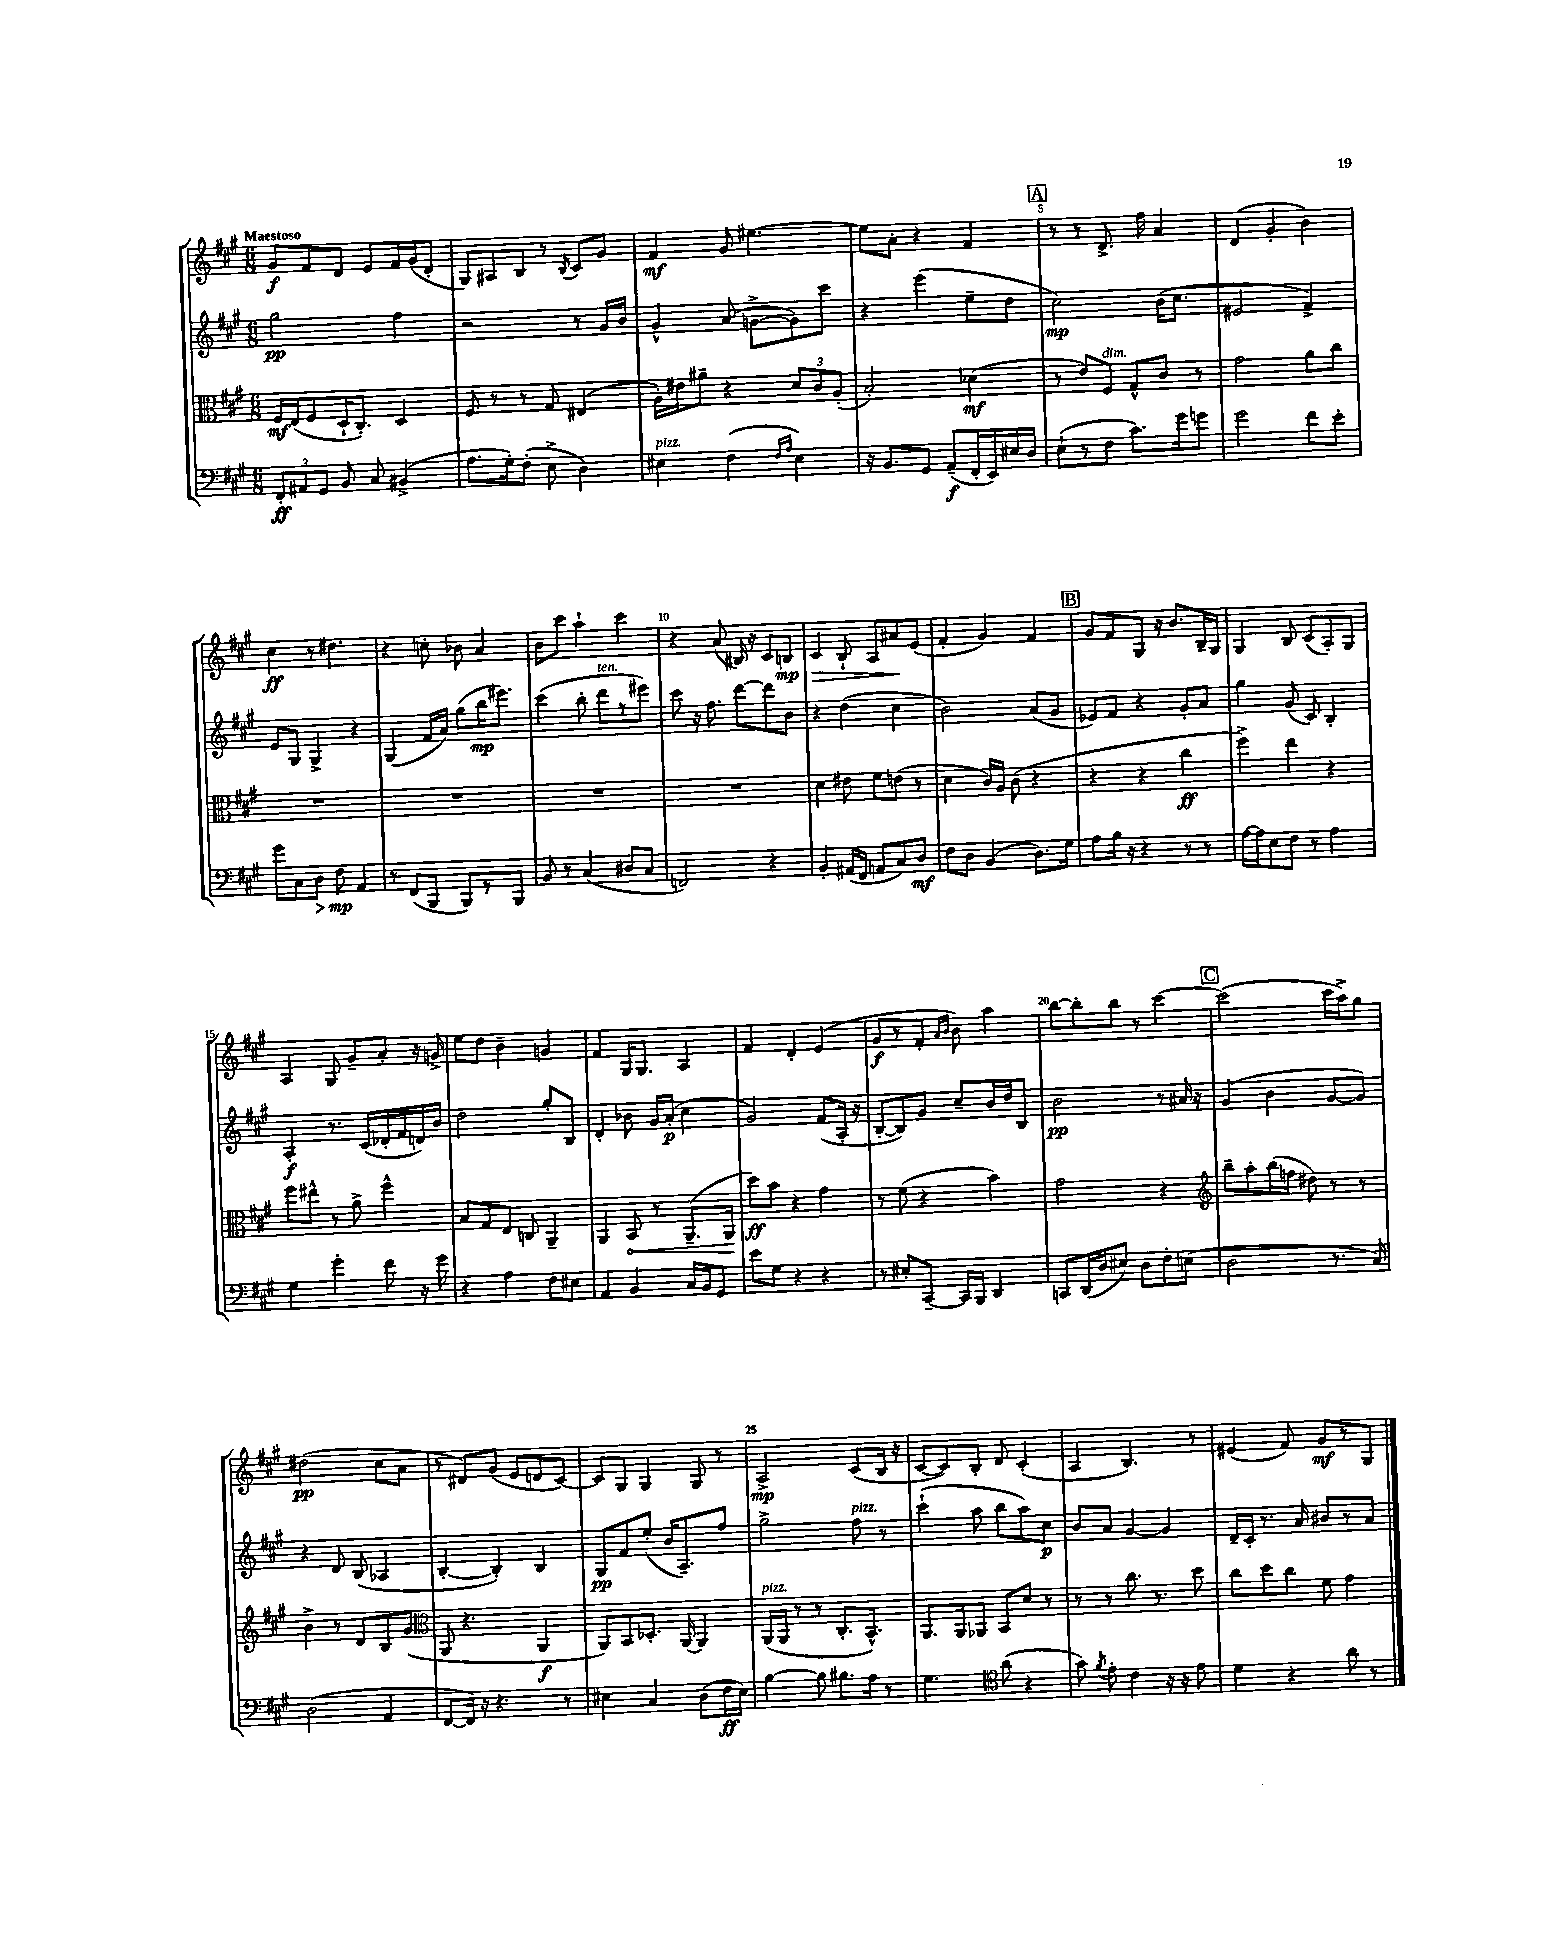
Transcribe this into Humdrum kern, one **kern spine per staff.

**kern	**kern	**kern	**kern
*staff4	*staff3	*staff2	*staff1
*clefF4	*clefC3	*clefG2	*clefG2
*k[f#c#g#]	*k[f#c#g#]	*k[f#c#g#]	*k[f#c#g#]
*M6/8	*M6/8	*M6/8	*M6/8
12FF#'/L	16F#/LL	2gg#\	8g#/L
.	(16E/J	.	.
12AA#/	.	.	.
.	8F#/	.	8f#/
12GG#/J	.	.	.
8BB/	16D`/K	.	8d/J
.	8.C#'/J)	.	.
8C#/	.	.	8e/L
(4BB#^/	4D/	4ff#\	16f#/L
.	.	.	(16g#/J
.	.	.	8d'/J
=	=	=	=
8.A\L	8F#/	2r	8G#/L)
.	8r	.	8A#/
16G#'\k)	.	.	.
(8F#'\J	8r	.	8B/J
8E^\	8G#/	.	8r
.	.	.	8qB/
4D\)	(4E#/	8r	8c#/L
.	.	16g#/LL	8g#/J
.	.	16b/JJ	.
=	=	=	=
4E#\	16A'\LL)	4g#^^/	4f#/
.	16e#\J	.	.
.	8a#~\J	.	.
(4F#\	4r	(8a/	8g#/
.	.	[8g^\L	[4.ee#\
16qqF#/LL	.	.	.
16qqA/JJ	.	.	.
4E#\)	12d/L	8g\])	.
.	12c#/	.	.
.	.	8ccc#\J	.
.	(12A'/J	.	.
=	=	=	=
16r	2B'/)	4r	8ee#\]L
8.BB/L	.	.	.
.	.	.	8a'\J
8GG#/J	.	(4eee\	4r
(8AA~/L	.	.	.
16FF#'/L	(4d-\	8ee~\L	4f#/
16EE/)	.	.	.
16E#/	.	8dd\J	.
16D/JJ	.	.	.
=	=	=	=
(8E`\L	8r	2cc#\)	8r
8r	8e/L)	.	8r
8F#\J	8F#/J	.	8.d^/
8.c#\L)	8G#^^/L	.	.
.	.	.	16ff#\
.	8c#/J	(16b\LK	4a/
16g#\k	.	8.cc#\J	.
8g\J	8r	.	.
=	=	=	=
2g#\	2g#\	2e#/	(4d/
.	.	.	4g#'/
8f#\L	8a\L	4f#^/)	4b\)
8e'\J	8cc#\J	.	.
=	=	=	=
8g#\L	2.r	8e/L	4cc#\
8C#\	.	8G#/J	.
8D\J	.	4G#^/	8r
8F#\	.	.	4.dd#\
4AA/	.	4r	.
=	=	=	=
8r	2.r	(4G#/	4r
(8FF#/L	.	.	.
8BBB/J	.	16f#/LL	8cc'\
.	.	16a/JJ)	.
8BBB/L)	.	(8gg#\L	8b-\
8r	.	16bb\K	4a/
.	.	8.eee#\J)	.
8BBB/J	.	.	.
=	=	=	=
8BB/	2.r	(4ccc#\	8b\L
8r	.	.	8ccc#\J
(4C#/	.	8bb'\	4aa`\
.	.	8ddd\L	.
8D#/L	.	8r	4ccc#\
8C#/J	.	8eee#\J)	.
=	=	=	=
2FF/)	2.r	8ccc#\	4r
.	.	16r	.
.	.	8.ff#\	.
.	.	.	(8a/
.	.	[8ddd\L	16B#/)
.	.	.	16r
4r	.	8ddd\]	8c#/L
.	.	8b\J	8B/J
=	=	=	=
4BB'/	4d\	4r	4c#/
(16AA#/LL	8e#\	(4dd\	8B`/
16FF#/JJ	.	.	.
8AA/L	8f#\L	.	8A/L
8C#/)	(8e\J	4cc#\	8a#/
8D/J	8r	.	(8e/J
=	=	=	=
8F#\L	4d\	2b\)	4f#'/
8D\J	.	.	.
(4BB/	16c#/LL)	.	4g#/)
.	16A/JJ	.	.
.	(8c#\	.	.
8.D\L)	4r	(8a/L	4f#/
.	.	8g#/J	.
16G#\Jk	.	.	.
=	=	=	=
8A\L	4r	8e-/L)	8g#/L
16B\Jk	.	8f#/J	8f#/
16r	.	.	.
4r	4r	4r	8G#/J
.	.	.	16r
.	.	.	8.b/L
8r	4cc#\	8g#'/L	.
8r	.	8a/J	16B~/L
.	.	.	16G#/JJ
=	=	=	=
[16A\LL	4ff#^\)	4gg#\	4G#/
16A\]J	.	.	.
8E\	.	.	.
8F#\J	4ee\	(8g#/	8B/
8r	.	8c#/)	(8c#/L
4A\	4r	4B'/	8A'/)
.	.	.	8G#/J
=	=	=	=
4G#\	8ff#\L	4A'/	4A/
.	8ee#^^\J	.	.
4g#'\	8r	8.r	8G#/
.	8a^\	.	8g#~/L
.	.	(16c#/LL	.
8f#\	4ff#^^\	16d-'/	8a'/J
.	.	16f#/	.
16r	.	16d/)	16r
16g#\	.	16b/JJ	16g^/
=	=	=	=
4r	8B/L	2dd\	8ee\L
.	8G#/	.	8dd\J
4A\	8E/J	.	4b~\
.	8C/	.	.
8F#\L	4AA~/	8gg#'/L	4g/
8E#\J	.	8B/J	.
=	=	=	=
4AA/	4AA/	4d'/	4f#/
4BB/	8BB/	8b-\	16G#/LK
.	.	.	8.G#/J
.	8r	16g#/LL	.
.	.	(16a'/JJ	.
16C#/LL	(8.AA~/L	4cc#\	4A/
16BB/J	.	.	.
8GG#/J	.	.	.
.	16AA/Jk	.	.
=	=	=	=
8e\L	8dd\L)	2g#/)	4f#/
8G#\J	8b\J	.	.
4r	4r	.	4d'/
4r	4g#\	(8f#/L	(4e/
.	.	16A'/Jk	.
.	.	16r	.
=	=	=	=
8r	8r	[8B'/L	8g#/L
8E#'/L	(8f#\	8B/])	8r
[8CC#~/J	4r	8g#/J	8f#'/J
.	.	.	16qqa/LL
.	.	.	16qqb/JJ
16CC#/]LL	.	8cc#~/L	8b\)
16BBB/JJ	.	.	.
4DD/	4b\)	16b/L	4aa\
.	.	16dd/J	.
.	.	8B/J	.
=	=	=	=
8CC/L	2g#\	2b\	[8bb\L
(16DD/L	.	.	8bb'\]
16D/J	.	.	.
8E#/J)	.	.	8bb\J
8D\L	.	.	8r
8F#'\	4r	8r	[4ccc#\
(8E\J	.	16a#/	.
.	.	16r	.
=	=	=	=
*	*clefG2	*	*
2D\	8bb~\L	(4g#/	(2ccc#\]
.	8aa'\	.	.
.	(16bb\L	4b\	.
.	16ff\JJ	.	.
.	8dd#\)	.	.
8.r	8r	[8g#/L	16ccc#\LL
.	.	.	16aa^\J)
.	8r	8g#/]J)	8gg#\J
16C#/)	.	.	.
=	=	=	=
(2D\	4b^\	4r	(2dd#\
.	8r	8d/	.
.	8d/L	(8B/	.
4AA/	8B/	4A-/	8cc#\L
.	(8g#/J	.	8a\J
=	=	=	=
*	*clefC3	*	*
[8FF#/L	8AA/	[4B'/	8r
16FF#/]Jk)	4.r	.	8d#/L)
16r	.	.	.
4.r	.	4B'/])	(8g#/J
.	.	.	8e/L
.	4AA/	4B/	8d/
8r	.	.	[8c#/J)
=	=	=	=
4E#\	8AA/L)	8G#/L	8c#/]L
.	8BB/	8f#/	8G#/J
4C#/	8.D-'/J	(8ee'/J	4G#/
.	.	16b/LK	.
.	[16AA/	8.A~/)	.
(8D\L	4AA/]	.	8G#/
16F#\L	.	8ff#/J	8r
16E#\JJ)	.	.	.
=	=	=	=
[4B\	(16AA/LL	2gg#^\	2A^/
.	16AA/JJ	.	.
.	8r	.	.
8B\]	8r	.	.
8.B#\L	8.C#'/L	.	.
.	.	8ff#\	(8c#/L
16A\Jk	8.BB^^/J)	.	.
8r	.	8r	16B/Jk
.	.	.	16r
=	=	=	=
4.G#\	8.AA/L	(4ccc#`\	[8c#/L
.	.	.	8c#/])
.	16AA/k	.	.
.	8AA-/J	8aa\	8B'/J
*clefC4	*	*	*
(8a\	8BB/L	8bb\L	8d/
4r	8d/J	8aa\)	(4c#'/
.	8r	8cc#\J	.
=	=	=	=
8g#\)	8r	8b/L	4A/
8qf#/	.	.	.
8e'\	8r	8a/J	.
4c#\	8.cc#\	[4g#/	4.B/)
.	8.r	.	.
16r	.	4g#/]	.
16r	.	.	.
8e\	8dd\	.	8r
=	=	=	=
4d\	8cc#\L	16d~/LL	(4e#/
.	.	16c#'/JJ	.
.	8dd\	8.r	.
4r	8cc#\J	.	8f#/)
.	.	16a/	.
.	8f#\	8b#/L	8g#/L
8a\	4g#\	8r	8r
8r	.	8a/J	8G#/J
==	==	==	==
*-	*-	*-	*-
